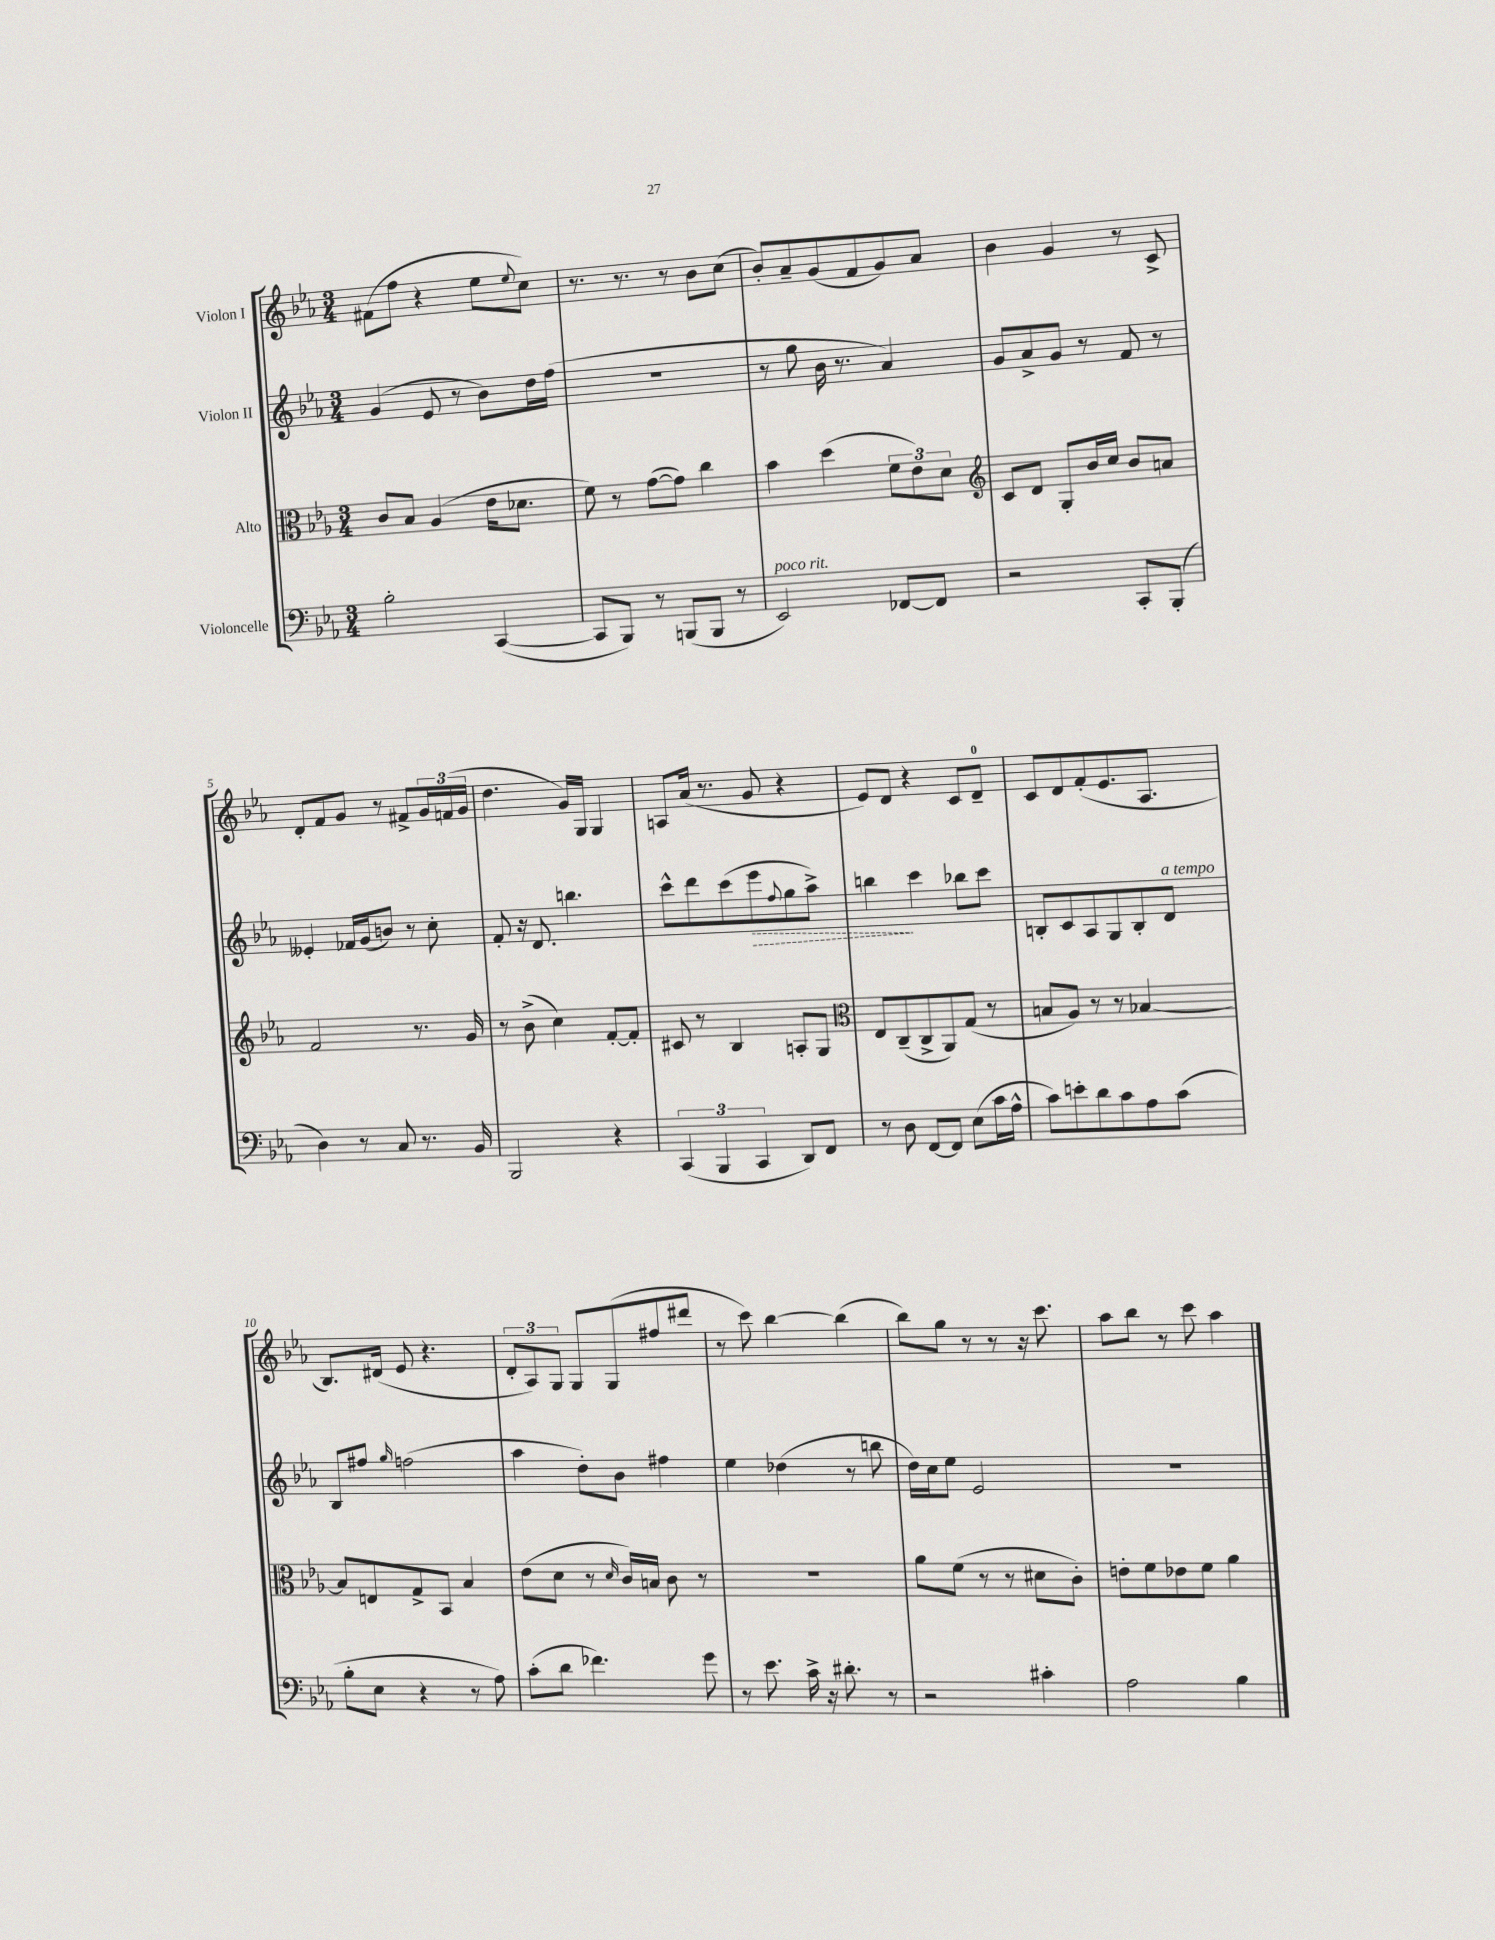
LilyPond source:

<<
\new StaffGroup <<
\new Staff = "s0" \with { instrumentName = "Violon I" } {
    \clef treble \key ees \major \numericTimeSignature \time 3/4
    fis'8( f''8 r4 ees''8 \appoggiatura { ees''8 } c''8) |
    r8. r8. r8 bes'8 c''8( |
    bes'8-.) aes'8-- g'8( f'8 g'8) aes'8 |
    bes'4 g'4 r8 c'8-> |
    d'8-. f'8 g'8 r8 fis'8-> \tuplet 3/2 { g'16 f'16( g'16 } |
    d''4. g'16) g16 g4 |
    a8 aes'16( r8. g'8 r4 |
    ees'8) d'8 r4 c'8 d'8-0-- |
    c'8 d'8 f'8-.( ees'8. aes8. |
    bes8.) dis'16( ees'8 r4. |
    \tuplet 3/2 { d'8-. aes8) g8 } g8 g8( fis''8 dis'''8 |
    r8 c'''8) bes''4~ bes''4( |
    bes''8) g''8 r8 r8 r16 c'''8. |
    aes''8 bes''8 r8 c'''8 aes''4 \bar "|." |
}
\new Staff = "s1" \with { instrumentName = "Violon II" } {
    \clef treble \key ees \major \numericTimeSignature \time 3/4
    g'4( ees'8 r8 bes'8) d''16 f''16( |
    R2. |
    r8 g''8 bes'16 r8. aes'4) |
    g'8 aes'8-> g'8 r8 f'8 r8 |
    eeses'4-. fes'16 g'16( b'8) r8 c''8-. |
    f'8-. r16 d'8. b''4. |
    c'''8-^ d'''8 c'''8( \once \override Hairpin.style = #'dashed-line ees'''8\> \appoggiatura { f''8 } g''8 aes''8->) |
    b''4\! c'''4 bes''8 c'''8 |
    b8-. c'8 aes8 g8 b8-. d'8^\markup { \italic "a tempo" } |
    bes8 fis''8 \grace { g''16 } f''2( |
    aes''4 d''8-.) bes'8 fis''4 |
    ees''4 des''4( r8 b''8 |
    d''16) c''16 ees''8 ees'2 |
    R2. \bar "|." |
}
\new Staff = "s2" \with { instrumentName = "Alto" } {
    \clef alto \key ees \major \numericTimeSignature \time 3/4
    c'8 bes8 aes4( ees'16 des'8. |
    f'8) r8 g'8~( g'8) c''4 |
    bes'4 d''4( \tuplet 3/2 { f'8 ees'8) d'8 } |
    \clef treble c'8 d'8 g8-. bes'16 c''16 bes'8 a'8 |
    f'2 r8. g'16 |
    r8 bes'8->( c''4) f'8~-. f'8-. |
    cis'8 r8 bes4 a8-. g8 |
    \clef alto ees8 c8--( c8-> aes,8) g8( r8 |
    b8 aes8) r8 r8 bes4~ |
    bes8 e8 g8-> bes,8 bes4 |
    ees'8( d'8 r8 \grace { d'16 } c'16) b16 c'8 r8 |
    R2. |
    aes'8 f'8( r8 r8 dis'8 c'8-.) |
    e'8-. f'8 ees'8 f'8 aes'4 \bar "|." |
}
\new Staff = "s3" \with { instrumentName = "Violoncelle" } {
    \clef bass \key ees \major \numericTimeSignature \time 3/4
    bes2-. c,4~( |
    c,8 bes,,8) r8 b,,8( b,,8 r8 |
    ees,2^\markup { \italic "poco rit." }) fes,8~ fes,8 |
    r2 c,8-. bes,,8-.( |
    d4) r8 c8 r8. bes,16 |
    bes,,2 r4 |
    \tuplet 3/2 { c,4( bes,,4 c,4 } d,8) f,8 |
    r8 d8 f,8~ f,8 ees8( c'16 aes16-^ |
    c'8) e'8-. d'8 c'8 aes8 c'8( |
    bes8-. ees8 r4 r8 aes8) |
    c'8-.( d'8 fes'4.) g'8 |
    r8 ees'8. c'16-> r16 dis'8.-. r8 |
    r2 cis'4-. |
    aes2 bes4 \bar "|." |
}
>>
>>
